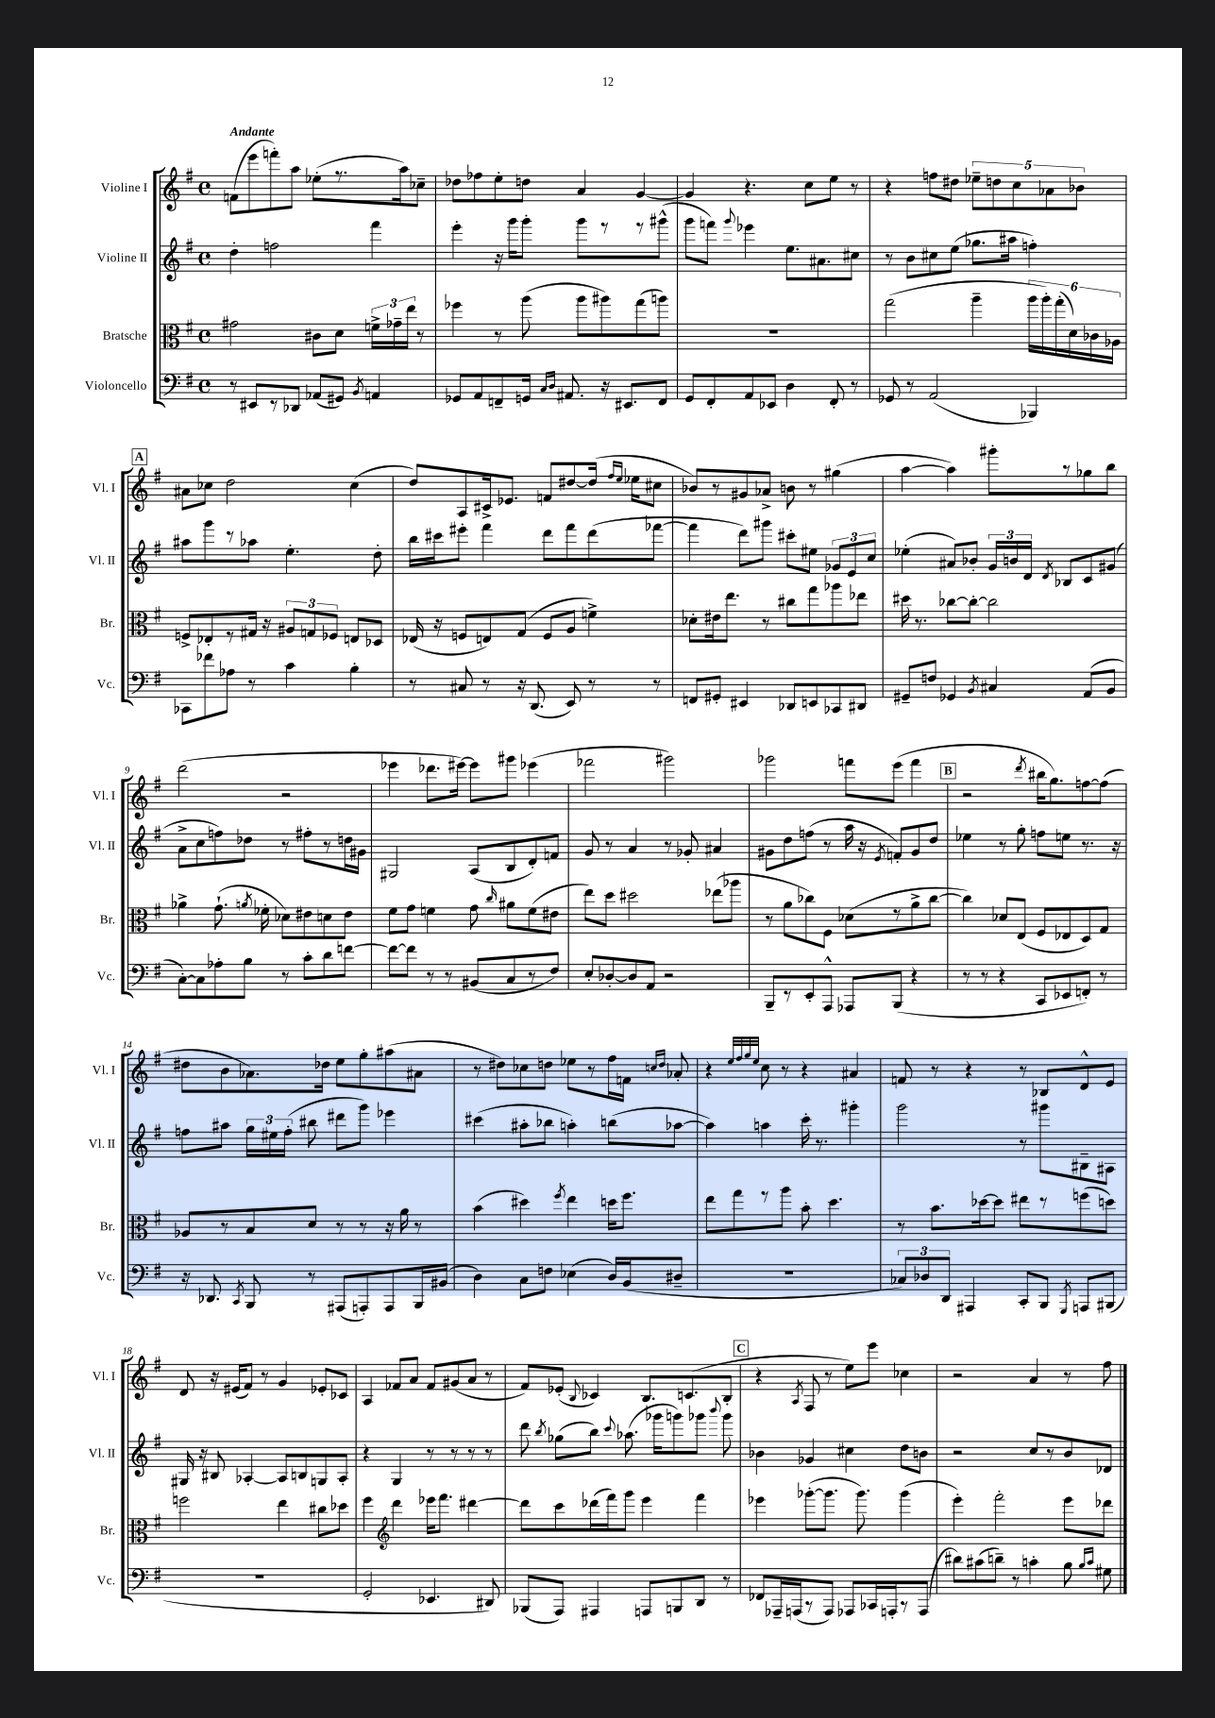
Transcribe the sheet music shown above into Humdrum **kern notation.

**kern	**kern	**kern	**kern
*staff4	*staff3	*staff2	*staff1
*clefF4	*clefC3	*clefG2	*clefG2
*k[f#]	*k[f#]	*k[f#]	*k[f#]
*M4/4	*M4/4	*M4/4	*M4/4
*met(c)	*met(c)	*met(c)	*met(c)
8r	2g#	4dd'	(8f
8EE#	.	.	8eee
8r	.	2ff	8fff')
8DD-	.	.	8aa
(8AA-	8c#	.	(8ee-'
8GG#)	8d	.	8.r
8qBB	.	.	.
4AA	24f^	4fff#	.
.	24g-~	.	.
.	.	.	16aa)
.	24ee	.	.
.	8r	.	8cc-~
=	=	=	=
8GG-	4ff-	4eee'	8dd-
8AA	.	.	8ff-
8FF~	8r	16r	8ee'
.	.	16ggg	.
16GG	(8aa	8ggg'	8dd
16qqC	.	.	.
16qqD	.	.	.
8.AA#	.	.	.
.	8aa	8ggg	4a
16r	8aa#)	8r	.
8.EE#	.	.	.
.	(8gg	8r	[4g
8FF	8aa)	(8ggg#^^	.
=	=	=	=
8GG	1r	8ggg	4g]
8FF#'	.	8fff)	.
.	.	8qqggg	.
8AA	.	4eee-	4.r
8EE-	.	.	.
4D	.	8.ee	.
.	.	.	8cc
.	.	8.a#	.
8FF#'	.	.	8ee
8r	.	8cc#	8r
=	=	=	=
8GG-	(2gg	8r	4r
8r	.	8b	.
(2AA	.	8cc#	8ff
.	.	(8ee	8dd#
.	4aa~	8.gg-	10ee-~
.	.	.	10dd
.	.	16aa#	.
.	.	.	10cc
4BBB-)	24aa	4ff')	.
.	24aa')	.	.
.	.	.	10a-
.	(24gg'	.	.
.	24d)	.	.
.	.	.	10b-
.	24c-	.	.
.	24A-	.	.
=	=	=	=
8CC-	8F^	8aa#	8a#
8f-	8E-'	8ggg	8cc-
8A-	8r	8r	2dd
8r	16G#	8aa-	.
.	16r	.	.
4c	12A#	4.ee'	.
.	12G	.	.
.	12F-	.	.
4B'	8E	.	(4cc-
.	8D-	8dd'	.
=	=	=	=
8r	(16E-	16bb	8dd)
.	16r	16ccc#	.
8C#	8F	8eee#'	8A
8r	8E)	4fff#	16c#^
.	.	.	8.e-
16r	(8G	.	.
(8.DD	.	.	.
.	8F	8ddd	8f
8EE)	8A	8fff#	[8dd#
8r	4f^)	(8ddd	(16dd#]
.	.	.	16qqff#
.	.	.	16qqee
.	.	.	16ee-
8r	.	[8fff-	8cc#
=	=	=	=
8FF	8d-'	4fff-]	8b-)
8GG#'	16e#	.	8r
.	8.ee	.	.
4EE#	.	8ddd)	8g#
.	8r	8ggg#	8a-^
8DD-	8cc#	8ccc#'	8b
8EE	8gg	8ee#	8r
8CC-	8aa-	12g-	(4gg#
.	.	12e	.
8DD#	8ee-	.	.
.	.	12cc	.
=	=	=	=
8GG#~	16dd#	(4ee-'	[4aa
.	8.r	.	.
8F	.	.	.
4GG-	[8cc-	8a#)	4aa])
.	8cc-'_	8b-'	.
8qBB	.	.	.
4C#	2cc-]	24g	8ggg#'
.	.	24b	.
.	.	24d	.
.	.	8qd	.
.	.	8B-	8r
(8AA	.	8c	8gg-
8BB	.	(8g#	8bb
=	=	=	=
[8C')	4a-^	8a^	(2ddd
8C]	.	8cc	.
8A-'	(8.g`	8ff)	.
8B	.	8dd-	.
.	8qa	.	.
.	16f-'	.	.
8r	8d-)	8r	2r
8c'	8e#	8ff#'	.
8d	8d	8r	.
[8f	8e#	16dd	.
.	.	16g#	.
=	=	=	=
8f_	8f#	2G#	4eee-
8f]	8g	.	.
8r	4f	.	8.ddd-
8r	.	.	.
.	.	.	[16eee#)
(8BB#	8g	(8A	8eee#]
.	16qqcc	.	.
8C	8a#	8B	8ggg#
8r	(8f	8d')	(4eee-
8F#)	8e#	8f	.
=	=	=	=
8E'	8ee)	8g	2fff-
[8D-'	8dd	8r	.
8D-]	2dd#	4a	.
8AA	.	.	.
2r	.	8r	2ggg#)
.	.	8g-'	.
.	(8ee-	4a#	.
.	8aa-	.	.
=	=	=	=
8BBB~	8r	8g#	2ggg-
8r	8a	8dd	.
8EE'	8cc-)	(8ff	.
8AAA^^	8F#	8r	.
8AAA-	(8d-	16aa	8fff
.	.	16r	.
.	.	8qe	.
(8BBB	8r	8f')	(8eee
4r	8a^	8g#	4fff
.	[8cc-	8dd	.
=	=	=	=
8r	4cc-])	4ee-	2r
8r	.	.	.
4r	8d-	8r	.
.	(8E	8gg'	.
.	.	.	8qddd
8CC	8F#	8ff	16bb#
.	.	.	8.gg)
8EE-	8E-	8ee	.
8FF')	8D)	8.r	[8ff
8r	8G	.	(8ff]
.	.	16r	.
=	=	=	=
16r	8A-	8ff	8dd#
8.DD-	.	.	.
.	8r	8aa#	8b
8qCC	.	.	.
8BBB	8B	24gg	8.a-)
.	.	24ee#	.
.	.	(24ff'	.
8r	8d	8bb#	.
.	.	.	16dd-
(8AAA#	8r	8ddd#	8ee
8AAA')	8r	8ggg)	8gg'
8AAA	16r	4eee-	(8aa#
.	16a	.	.
16BBB	8r	.	8a#
(16BB#	.	.	.
=	=	=	=
4D)	(4b	(4ccc#	8r
.	.	.	8dd#)
8C	4dd#)	8aa#'	8cc-
8F	.	8bb-	8dd
.	8qff#	.	.
(4E-	4ee	4aa')	8ee-
.	.	.	8r
16D)	16dd	(8bb	16ff#
(16BB	8.ff#	.	16f
.	.	.	16qqcc
.	.	.	16qqdd
8D#~	.	[8aa-	8a-'
=	=	=	=
1r	8ee	4aa-])	4r
.	8gg	.	.
.	.	.	32qqee
.	.	.	32qqff#
.	.	.	32qqgg
.	.	.	32qqee
.	8r	4aa	8cc
.	8aa	.	8r
.	8b'	16ccc'	4r
.	.	8.r	.
.	4.dd	.	.
.	.	4ggg#'	4a#
=	=	=	=
12C-)	8r	2ggg	8f
12D-	.	.	.
.	8.b	.	8r
12DD	.	.	.
4AAA#	.	.	4r
.	[16dd-	.	.
.	8dd-]	.	.
8CC'	8ee#	8r	8r
8BBB	8r	8ggg#	8B-
8qGGG	.	.	.
8AAA	(8ff	8B#~	8d^^
(8BBB#	8dd)	8A#	8e
=	=	=	=
1r	2ff	16G#	8d
.	.	16r	.
.	.	8B#	16r
.	.	.	(16e#
.	.	[4A-'	8f#)
.	.	.	8r
.	4ee	8A-]	4g
.	.	8B	.
.	8cc#	8G	8e-'
.	8dd-	8A-'	8c-
=	=	=	=
2GG'	4ff#	4r	4A
*	*clefG2	*	*
.	4ddd	4G	8f-
.	.	.	8a
4.EE-	16eee-	8r	8f-
.	8.fff#	.	.
.	.	8r	(8g#
.	[4ddd#	8r	8a
8DD#)	.	8r	8r
=	=	=	=
(8BBB-	8ddd#]	8ddd	8f#)
.	.	8qbb	.
8AAA)	8ccc	(8gg-	(8e-'
.	.	.	8qqB
4AAA#	(16ddd-	8bb)	4c-)
.	16fff#)	.	.
.	.	8qqccc	.
.	8ggg	(8.aa-	.
8AAA	4eee	.	8.B
.	.	16ggg-	.
8BBB	.	8ggg)	.
.	.	.	(8.c
8DD	4fff#	8ggg-	.
.	.	8qqbbb	.
8r	.	8ggg-	8B'
=	=	=	=
8FF-	4eee-	4b-	4r
16AAA-~	.	.	.
(16AAA	.	.	.
.	.	.	8qA
8r	([8ggg-'	4g-	8F#
8AAA)	8.ggg-]	.	8r
8AAA-	.	4cc#	8ee)
.	8.ggg-)	.	.
16CC-	.	.	8eee
16AAA'	.	.	.
8r	(4ggg-	8dd	4cc-
(8AAA	.	8b	.
=	=	=	=
8d#)	4eee')	2r	2r
(8c#	.	.	.
8d~)	2fff#'	.	.
8r	.	.	.
4c'	.	8cc	4a
.	.	8r	.
8B	8eee	8b	8r
16qqB	.	.	.
16qqc	.	.	.
8G#	8ddd-	8d-	8ff#
==	==	==	==
*-	*-	*-	*-
